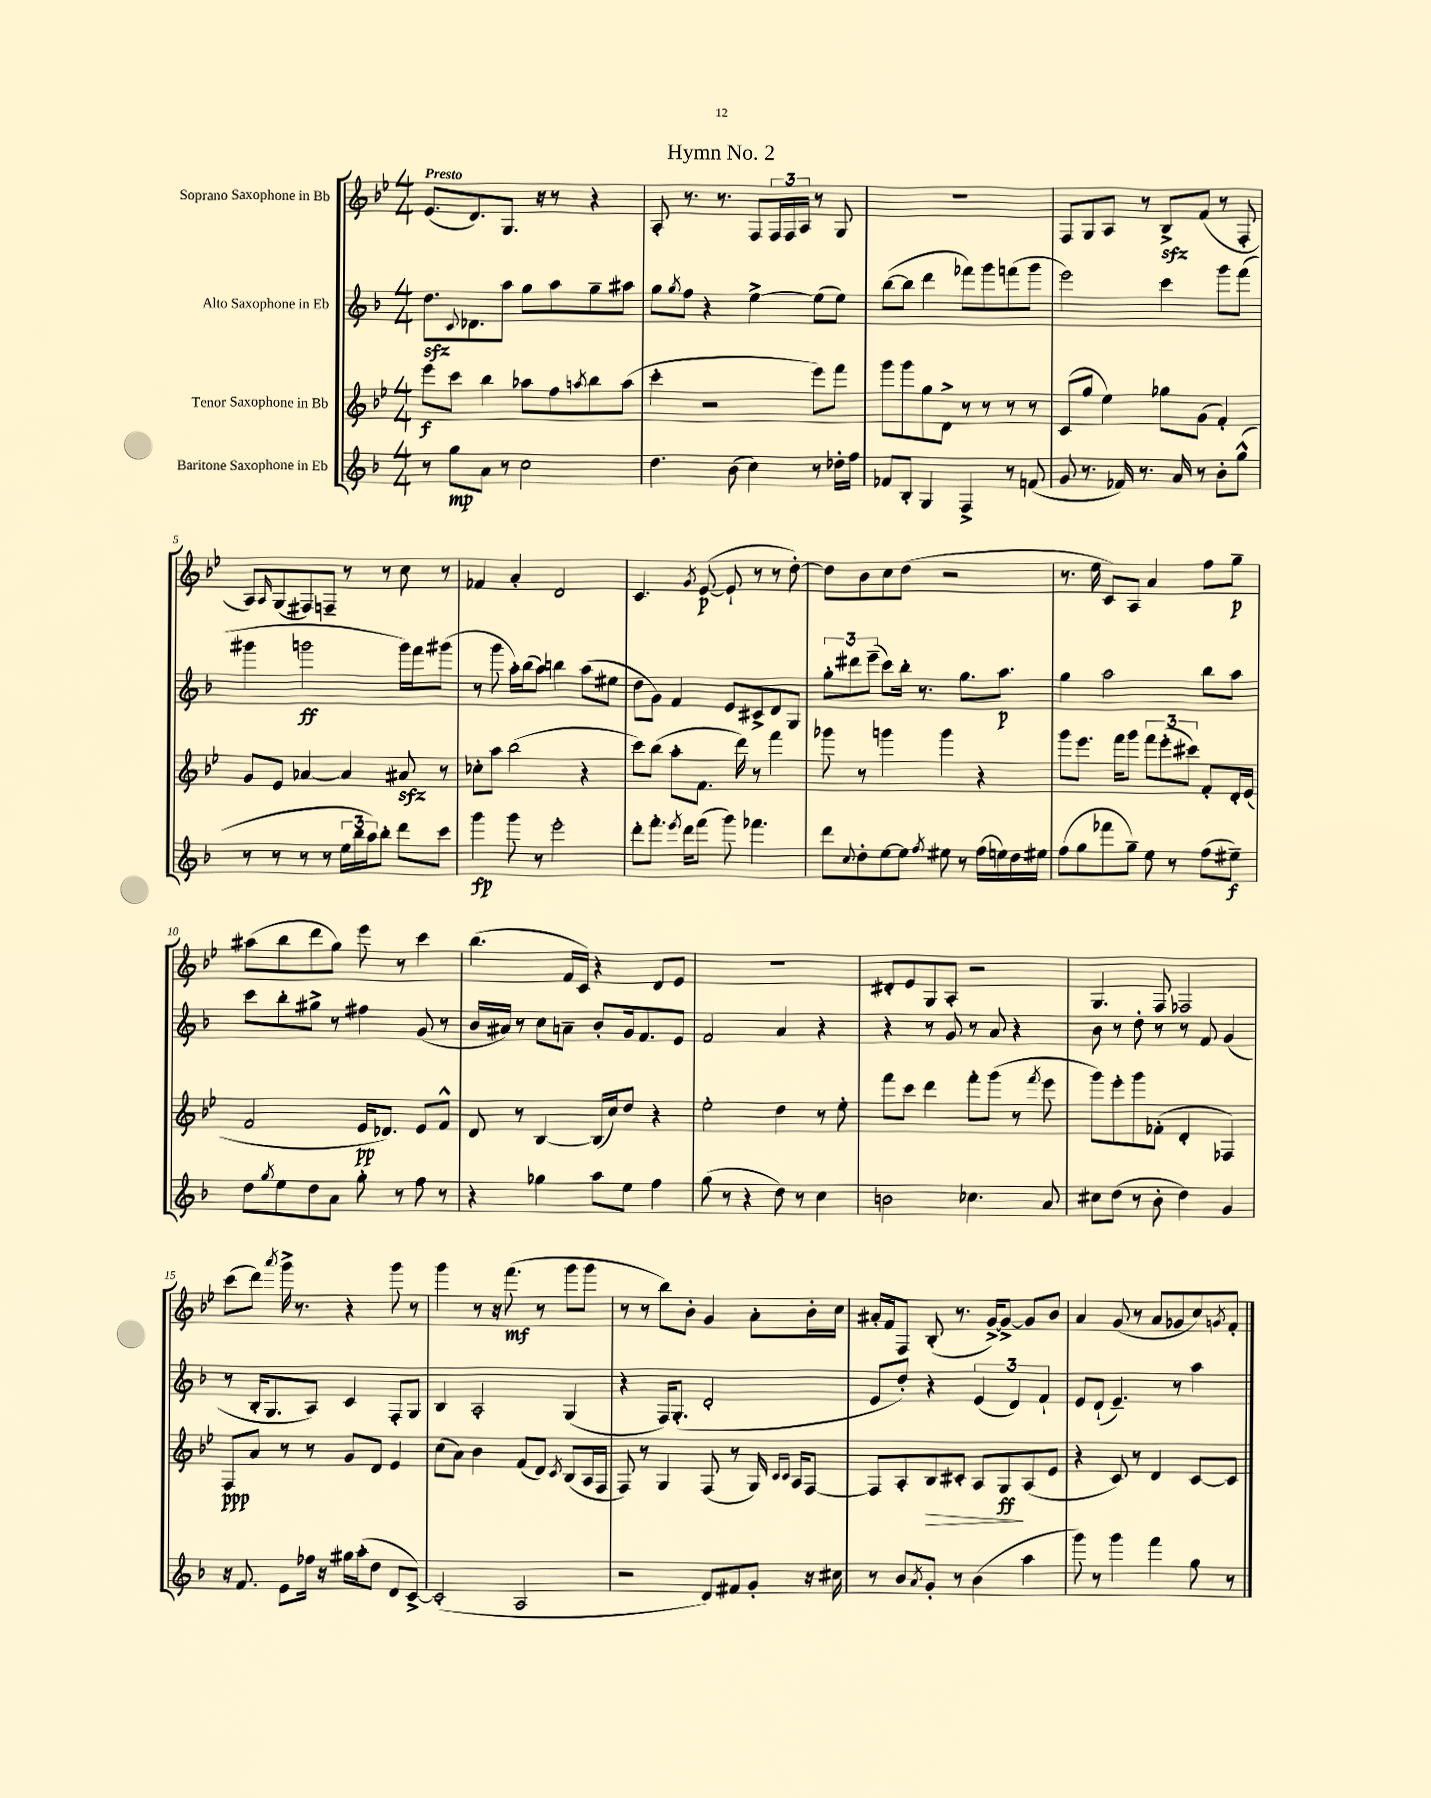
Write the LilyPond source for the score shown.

\header { title = "Hymn No. 2" }
<<
\new StaffGroup <<
\new Staff = "s0" \with { instrumentName = "Soprano Saxophone in Bb" } {
    \clef treble \key bes \major \numericTimeSignature \time 4/4 \tempo "Presto"
    ees'8.( d'8.) g8. r16 r8 r4 |
    a8-. r8. r8. f8 \tuplet 3/2 { f16 f16 a16 } r8 g8 |
    R1 |
    f8 g8 a8 r8 bes8->\sfz f'8( r8 f8-. |
    a8) \grace { a16 } g8( fis8) f8-- r8 r8 c''8 r8 |
    fes'4 a'4-. d'2 |
    c'4. \acciaccatura { g'8 } ees'8~\p( ees'8-! r8 r8 d''8~-.) |
    d''8 bes'8 c''8 d''8( r2 |
    r8. ees''16 c'8) a8 a'4 f''8 g''8--\p |
    ais''8( bes''8 d'''8 g''8) ees'''8 r8 c'''4 |
    bes''4.( f'16 c'16) r4 d'8 ees'8 |
    R1 |
    dis'8-. ees'8 g8 a8-. r2 |
    g4. f8 fes2 |
    c'''8( d'''8) \acciaccatura { a'''8 } g'''16-> r8. r4 g'''8 r8 |
    g'''4 r8 r16 f'''8.\mf( r8 g'''8 g'''8 |
    r8 r8 bes''8) bes'8-. g'4 a'8-. bes'16-. c''16 |
    ais'16-. f'16 f8 bes8-.( r8. g'16~->) g'8~-> g'8 bes'8 |
    a'4 g'8( r8 a'8 ges'8 c''8) \acciaccatura { g'8 } f'8-. \bar "|." |
}
\new Staff = "s1" \with { instrumentName = "Alto Saxophone in Eb" } {
    \clef treble \key f \major \numericTimeSignature \time 4/4
    d''8.\sfz \appoggiatura { c'8 } des'8. a''8 g''8 a''8 g''8-- ais''8 |
    g''8 \acciaccatura { g''8 } f''8 r4 e''4~-> e''8( e''8) |
    bes''8~( bes''8 d'''4 fes'''8) g'''8 f'''8( g'''8 |
    e'''2) c'''4 g'''8 f'''8( |
    gis'''4 g'''2\ff g'''16) f'''16 gis'''8( |
    r8 g'''8 a''16-.) bes''16( a''8) b''4 a''8( eis''8 |
    d''8 g'8) f'4 e'8 cis'8-> d'8 g8 |
    \tuplet 3/2 { g''8-. dis'''8 e'''8--( } c'''8) bes''16-. r8. g''8. a''8.\p |
    g''4 a''2 bes''8 a''8 |
    c'''8 bes''8-. gis''8-> r8 fis''4 g'8( r8 |
    bes'16 ais'16) r8 c''8 a'8-- bes'8-. g'16 f'8. e'8 |
    f'2 a'4 r4 |
    r4 r8 g'8 r8 a'8 r4 |
    bes'8 r8 d''8-. r8 r8 f'8 g'4( |
    r8 bes16-. g8. a8) c'4 f8-. g8 |
    bes4 a2-. g4( |
    r4 f16) g8.-.( d'2-. |
    e'8 d''8-.) r4 \tuplet 3/2 { e'4( d'4) f'4-! } |
    e'8 d'8-!( e'4.--) r8 a''4 \bar "|." |
}
\new Staff = "s2" \with { instrumentName = "Tenor Saxophone in Bb" } {
    \clef treble \key bes \major \numericTimeSignature \time 4/4
    ees'''8\f c'''8 bes''4 aes''8 f''8 \acciaccatura { a''8 } bes''8 a''8( |
    c'''4-. r2 ees'''8) f'''8 |
    g'''8 g'''8 g''8 d'8-> r8 r8 r8 r8 |
    c'8( g''8 ees''4) ges''8 g'8( f'4-.) |
    g'8 ees'8 aes'4~ aes'4 ais'8\sfz r8 |
    ces''8-. a''8 bes''2( r4 |
    c'''8) bes''8( a''8-. f'8. d'''16) r8 f'''4 |
    ges'''8 r8 g'''4 g'''4 r4 |
    g'''8 ees'''8. f'''16 g'''8 \tuplet 3/2 { f'''8 ees'''8-.( cis'''8) } f'8-. d'16-. ees'16( |
    f'2 ees'16\pp des'8.) ees'8 f'8-^ |
    d'8 r8 bes4~ bes16( c''16) d''8 r4 |
    ees''2-. d''4 r8 ees''8-. |
    f'''8 c'''8 d'''4 f'''8-. g'''8( r8 \acciaccatura { f'''8 } ees'''8 |
    g'''8) ees'''8-. g'''8 fes'8-.( d'4-. fes4) |
    f8\ppp a'8 r8 r8 g'8 d'8 ees'4 |
    c''8( a'8) bes'4 f'8( d'8) \acciaccatura { c'8 } bes8( a16 f16 |
    f8) r8 g4 f8( r8 g16) \grace { c'16 c'16 } a16 f8~ |
    f8 a8-. bes8\> cis'8-. a8 g8\ff\! a8( ees'8 |
    r4 c'8) r8 d'4 c'8~ c'8 \bar "|." |
}
\new Staff = "s3" \with { instrumentName = "Baritone Saxophone in Eb" } {
    \clef treble \key f \major \numericTimeSignature \time 4/4
    r8 g''8\mp a'8 r8 c''2 |
    d''4. bes'8( c''4) r8 des''16-. f''16 |
    fes'8 bes8-. g4 f4-> r8 f'8( |
    g'8 r8. fes'16) r8. a'16 r8 bes'8-. g''8-^( |
    r8 r8 r8 r8 \tuplet 3/2 { e''16 bes''16 a''16) } bes''8-. d'''8 c'''8 |
    g'''4\fp g'''8 r8 e'''2-. |
    d'''8-. f'''8.-. \acciaccatura { e'''8 } d'''16 f'''8( g'''8) fes'''4. |
    d'''8 \appoggiatura { c''8 } d''8-. e''8~ e''8 \acciaccatura { f''8 } eis''8 r8 f''16( e''16) d''16 eis''16 |
    f''8( g''8 fes'''8 g''8--) e''8 r8 f''8( eis''8--\f) |
    d''8 \acciaccatura { g''8 } e''8 d''8 a'8 g''8-. r8 f''8 r8 |
    r4 ges''4 a''8 e''8 f''4 |
    g''8( r8 r4 d''8) r8 c''4 |
    b'2 ces''4. a'8 |
    cis''8 d''8( r8 bes'8-. d''4) g'4 |
    r16 f'8. e'8 fes''16 r16 gis''16 a''16-.( d''8 d'8 c'8~->) |
    c'2-.( a2 |
    r2 d'8) fis'8 g'8-. r16 cis''16 |
    r8 bes'8 \acciaccatura { a'8 } g'8-. r8 bes'4( a''4 |
    g'''8) r8 g'''4 f'''4 g''8 r8 \bar "|." |
}
>>
>>
